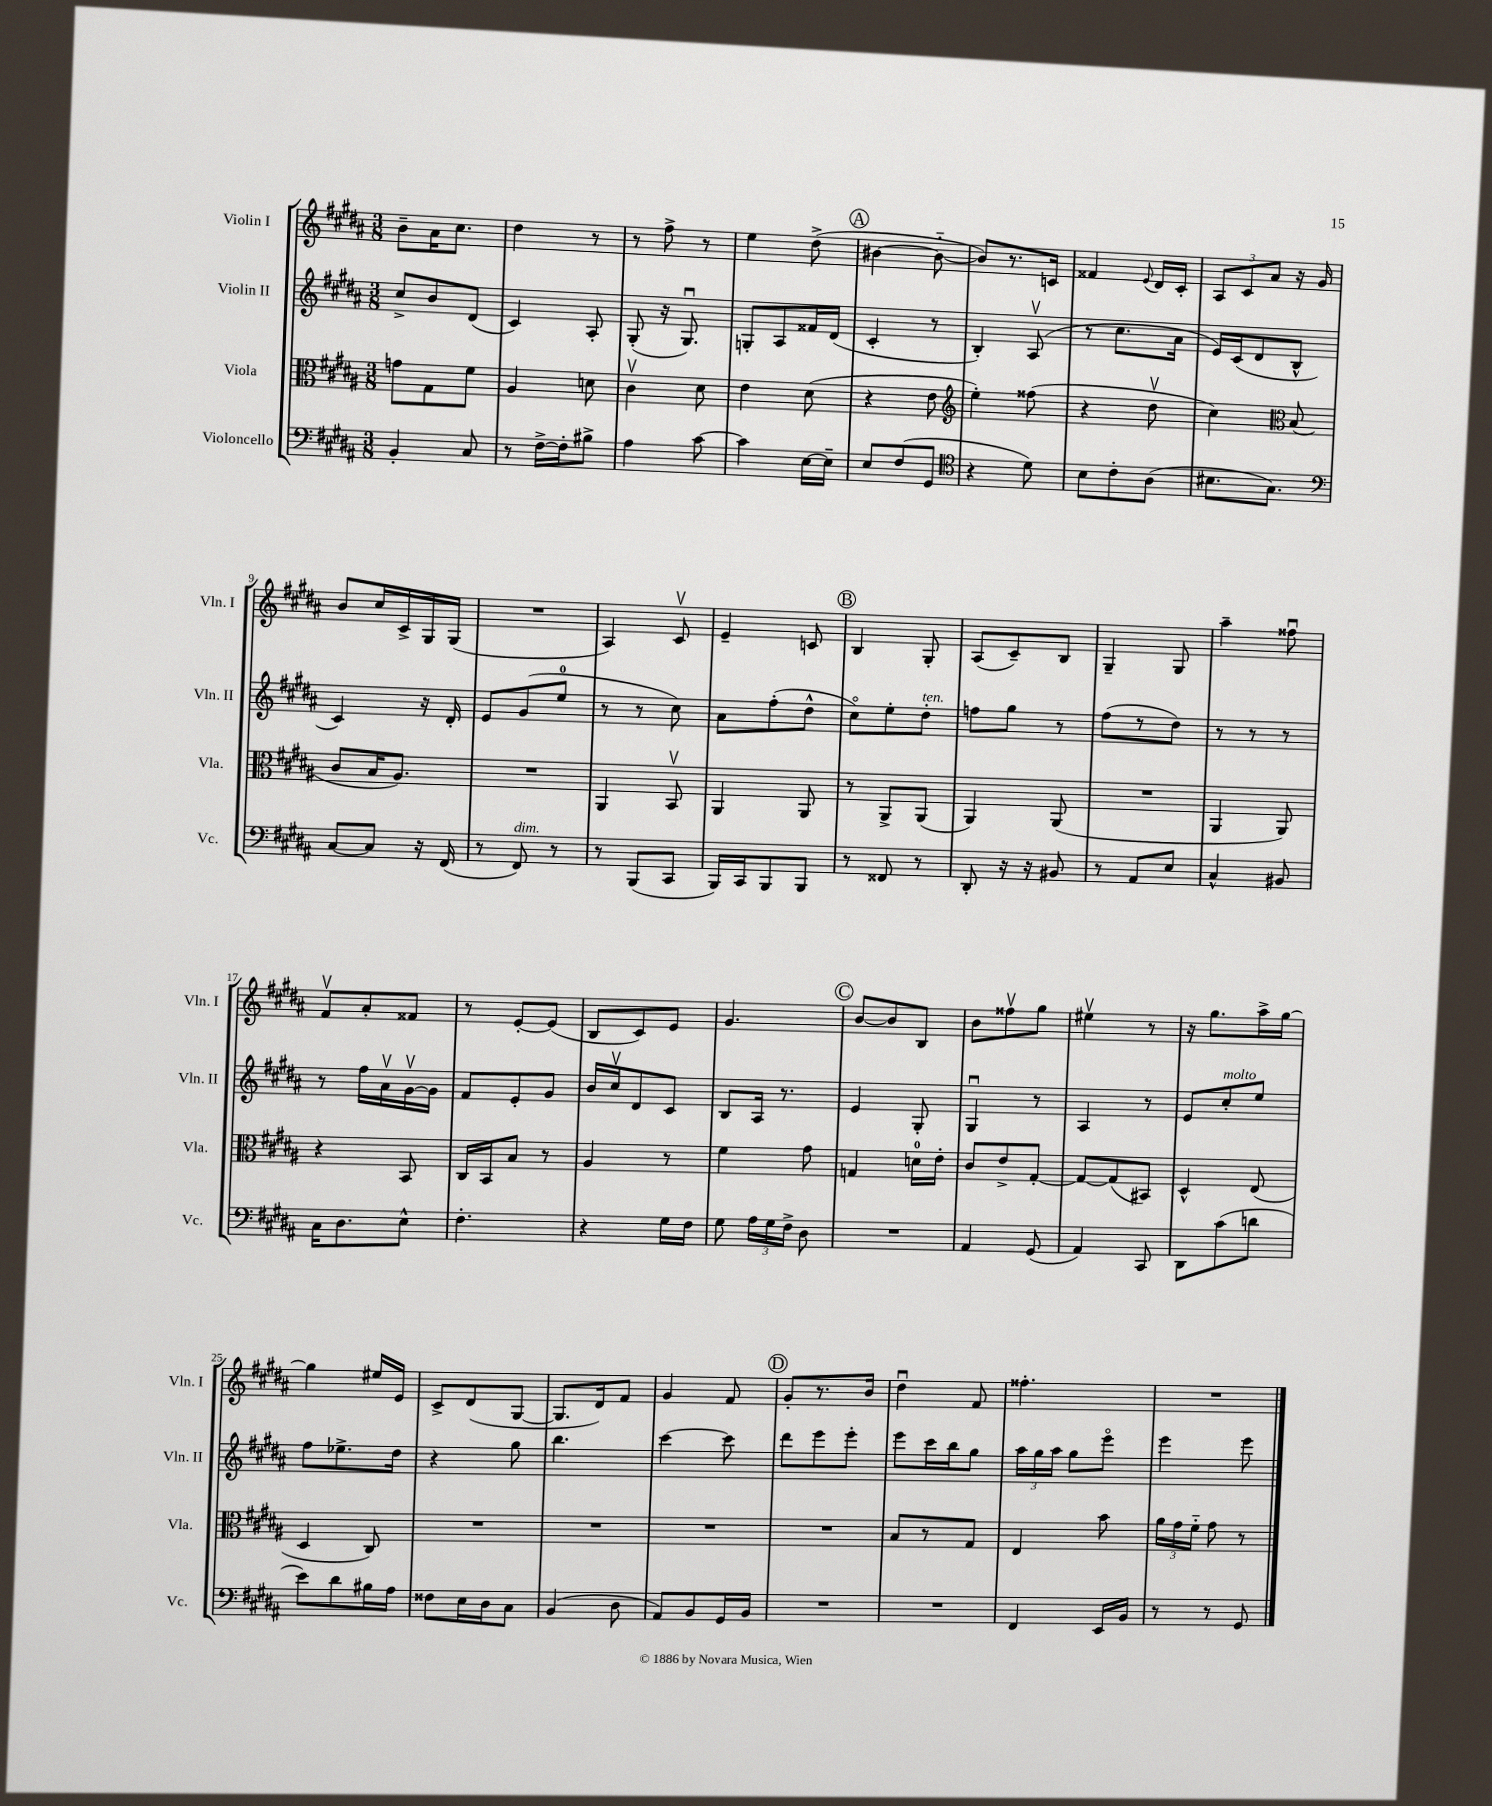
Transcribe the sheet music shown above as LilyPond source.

<<
\new StaffGroup <<
\new Staff = "s0" \with { instrumentName = "Violin I" shortInstrumentName = "Vln. I" } {
    \clef treble \key b \major \numericTimeSignature \time 3/8
    \autoBeamOff b'8[-- ais'16 cis''8.] |
    dis''4 r8 |
    r8 fis''8-> r8 |
    e''4 dis''8->( |
    \mark \markup { \circle "A" } bis'4~ bis'8~-_ |
    bis'8[) r8. c'16] |
    fisis'4 \appoggiatura { e'8 } dis'16[ cis'16]-. |
    \tuplet 3/2 { ais8[ cis'8 ais'8] } r16 gis'16 |
    b'8[ cis''16 cis'16-> gis16 gis16]( |
    R4. |
    ais4) cis'8\upbow |
    e'4-- c'8 |
    \mark \markup { \circle "B" } b4 gis8-. |
    ais8[( cis'8--) b8] |
    gis4-- gis8 |
    ais''4-- fisis''8\downbow |
    fis'8[\upbow ais'8-. fisis'8] |
    r8 e'8[~-. e'8]( |
    b8[ cis'8) e'8] |
    gis'4. |
    \mark \markup { \circle "C" } b'8[~ b'8 b8] |
    b'8[ fisis''8\upbow gis''8] |
    eis''4\upbow r8 |
    r16 gis''8.[ ais''16-> gis''16]~ |
    gis''4 eis''16[ e'16] |
    cis'8[-> dis'8( gis8]~ |
    gis8.[ dis'16) fis'8] |
    gis'4 fis'8 |
    \mark \markup { \circle "D" } gis'8[-. r8. b'16] |
    dis''4\downbow fis'8 |
    fisis''4.-. |
    R4. \bar "|." |
}
\new Staff = "s1" \with { instrumentName = "Violin II" shortInstrumentName = "Vln. II" } {
    \clef treble \key b \major \numericTimeSignature \time 3/8
    \autoBeamOff cis''8[-> b'8 dis'8]( |
    cis'4) ais8-. |
    gis8-.( r16 gis8.\downbow) |
    g8[-. ais8 fisis'16 dis'16]( |
    \mark \markup { \circle "A" } cis'4-. r8 |
    b4-.) ais8\upbow( |
    r8 cis''8.[ ais'16] |
    e'16[) cis'16( dis'8 b8]-^ |
    cis'4) r16 dis'16-. |
    e'8[ gis'8( e''8]-0 |
    r8 r8 cis''8) |
    ais'8[ fis''8-.( dis''8]-^ |
    \mark \markup { \circle "B" } cis''8[\flageolet) e''8-. dis''8]-.^\markup { \italic "ten." } |
    f''8[ gis''8] r8 |
    fis''8[( r8 dis''8]) |
    r8 r8 r8 |
    r8 fis''16[ ais'16\upbow gis'16~\upbow gis'16] |
    fis'8[ e'8-. gis'8] |
    b'16[ cis''16\upbow dis'8 cis'8] |
    b8[ ais16] r8. |
    \mark \markup { \circle "C" } e'4 gis8-. |
    gis4\downbow r8 |
    ais4 r8 |
    e'8[ cis''8-.^\markup { \italic "molto" } e''8] |
    fis''8[ ees''8.-> dis''16] |
    r4 gis''8 |
    b''4. |
    cis'''4~ cis'''8 |
    \mark \markup { \circle "D" } dis'''8[ e'''8 e'''8]-. |
    e'''8[ cis'''16 b''16 gis''8] |
    \tuplet 3/2 { ais''16[ gis''16 ais''16] } gis''8[ e'''8]\flageolet |
    e'''4 e'''8 \bar "|." |
}
\new Staff = "s2" \with { instrumentName = "Viola" shortInstrumentName = "Vla." } {
    \clef alto \key b \major \numericTimeSignature \time 3/8
    \autoBeamOff g'8[ gis8 fis'8] |
    ais4 d'8 |
    cis'4\upbow dis'8 |
    e'4 dis'8( |
    \mark \markup { \circle "A" } r4 e'8 |
    \clef treble e''4-.) fisis''8( |
    r4 dis''8\upbow |
    cis''4) \clef alto b8( |
    cis'8[ b16 ais8.]) |
    R4. |
    ais,4 b,8\upbow |
    ais,4 ais,8 |
    \mark \markup { \circle "B" } r8 ais,8[-> ais,8]( |
    ais,4) ais,8( |
    R4. |
    ais,4 ais,8) |
    r4 b,8 |
    cis16[ b,16 b8] r8 |
    ais4 r8 |
    fis'4 gis'8 |
    \mark \markup { \circle "C" } g4 d'16[-0 e'16]-. |
    cis'8[ e'8-> gis8]~-. |
    gis8[~ gis8( bis,8]) |
    dis4-^ e8( |
    dis4 cis8) |
    R4. |
    R4. |
    R4. |
    \mark \markup { \circle "D" } R4. |
    b8[ r8 gis8] |
    e4 b'8 |
    \tuplet 3/2 { ais'16[ gis'16 fis'16]-_ } gis'8 r8 \bar "|." |
}
\new Staff = "s3" \with { instrumentName = "Violoncello" shortInstrumentName = "Vc." } {
    \clef bass \key b \major \numericTimeSignature \time 3/8
    \autoBeamOff b,4-. cis8 |
    r8 fis16[~-> fis16-. bis8]-> |
    ais4 cis'8~ |
    cis'4 e16[~ e16]-- |
    \mark \markup { \circle "A" } e8[ fis8( gis,8] |
    \clef tenor r4 dis'8) |
    b8[ cis'8-. ais8]( |
    bis8.[ gis8.]) |
    \clef bass cis8[~ cis8] r16 fis,16( |
    r8 fis,8^\markup { \italic "dim." }) r8 |
    r8 b,,8[( cis,8] |
    b,,16[) cis,16 b,,8 b,,8] |
    \mark \markup { \circle "B" } r8 fisis,8 r8 |
    dis,8-. r16 r16 bis,8 |
    r8 ais,8[ e8] |
    cis4-^ bis,8 |
    cis16[ dis8. e8]-^ |
    fis4.-. |
    r4 gis16[ fis16] |
    gis8 \tuplet 3/2 { ais16[ gis16 fis16]-> } dis8 |
    \mark \markup { \circle "C" } R4. |
    ais,4 gis,8( |
    ais,4) cis,8 |
    dis,8[ cis'8( d'8] |
    e'8[) dis'8 bis16 ais16] |
    fisis8[ e16 dis16 cis8] |
    b,4( dis8 |
    ais,8[) b,8 gis,16 b,16] |
    \mark \markup { \circle "D" } R4. |
    R4. |
    fis,4 e,16[ b,16] |
    r8 r8 gis,8 \bar "|." |
}
>>
>>
